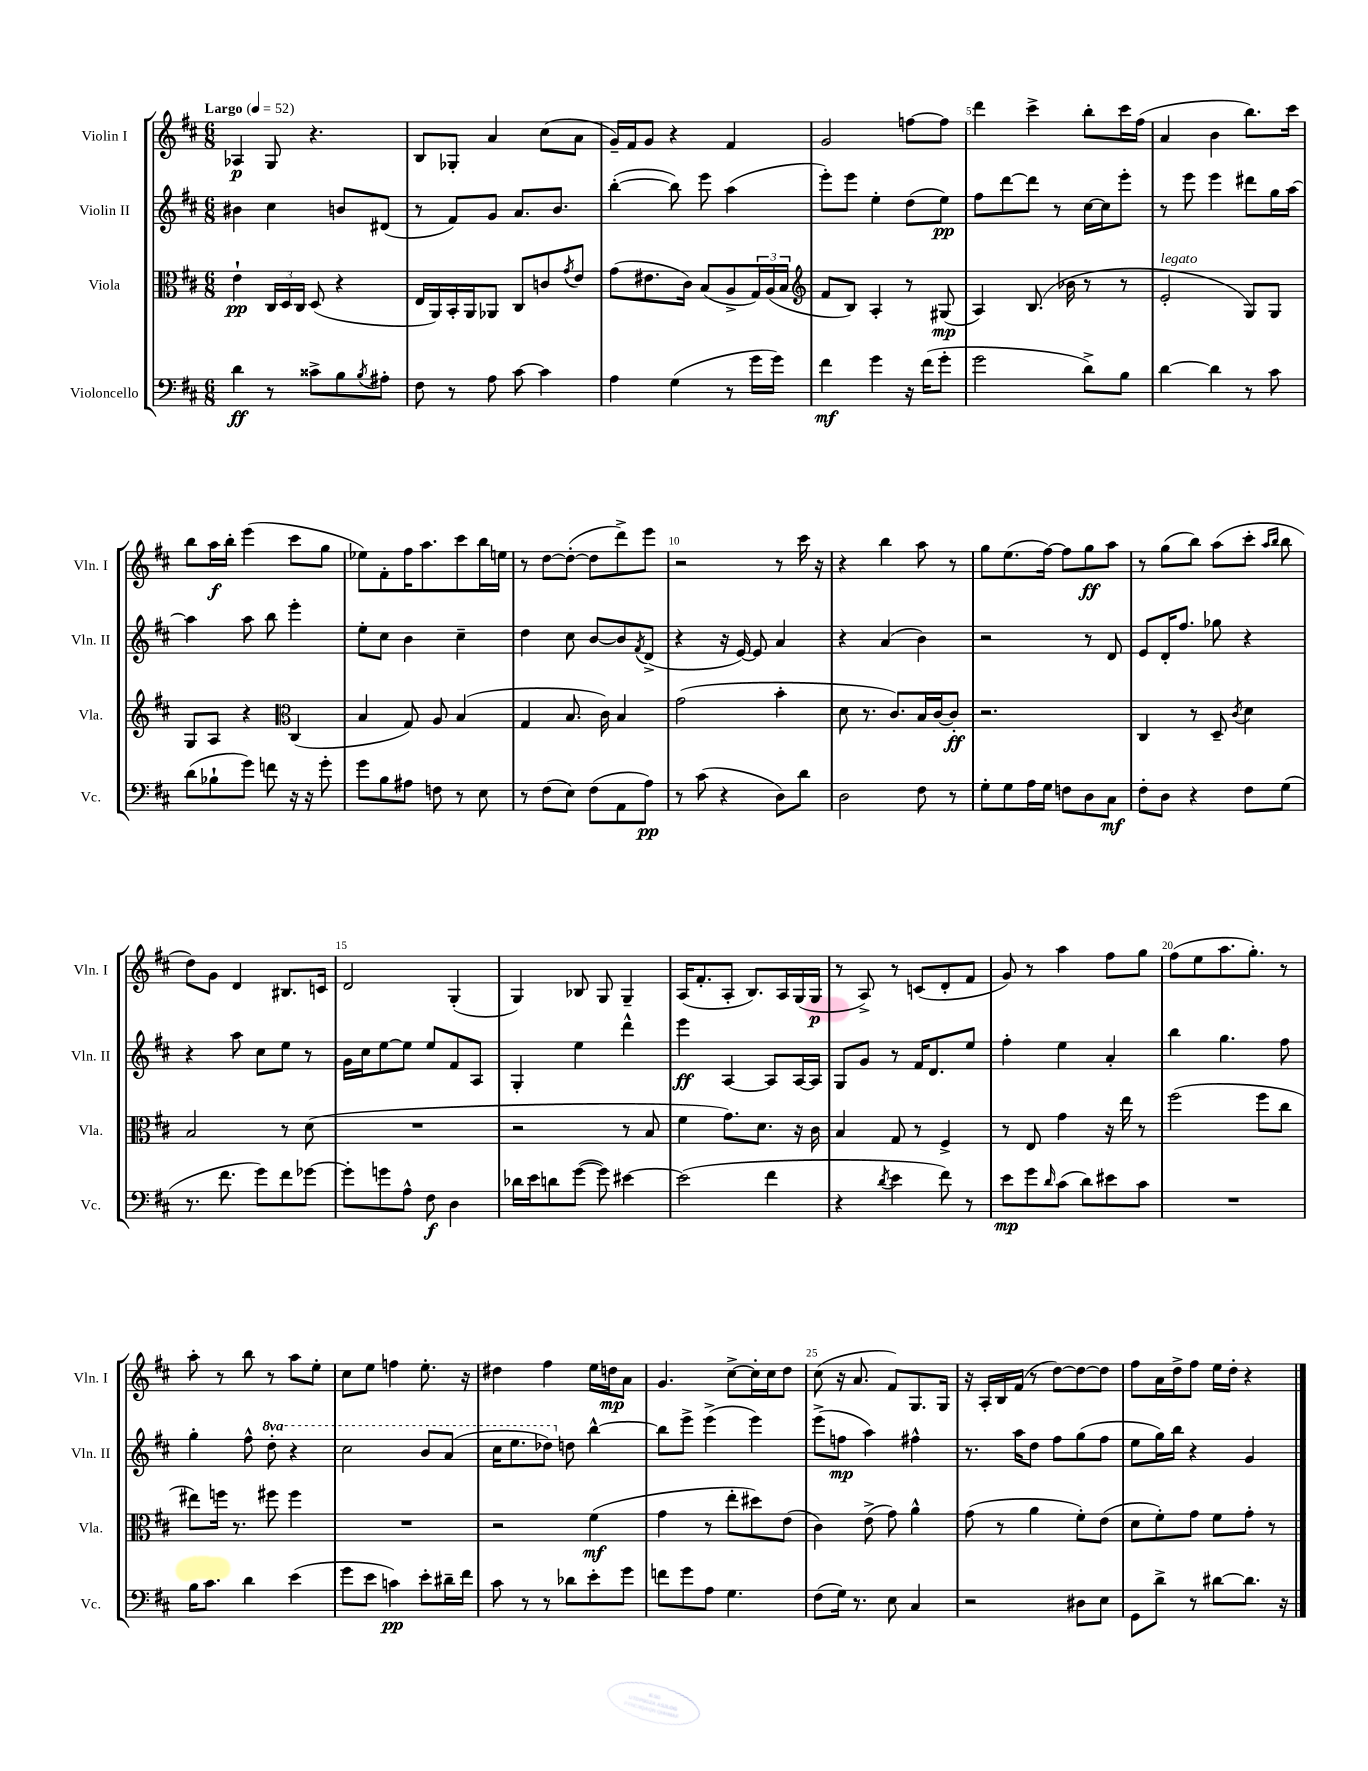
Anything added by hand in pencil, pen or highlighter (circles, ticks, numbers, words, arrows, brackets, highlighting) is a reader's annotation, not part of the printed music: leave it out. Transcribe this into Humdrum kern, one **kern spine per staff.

**kern	**kern	**kern	**kern
*staff4	*staff3	*staff2	*staff1
*clefF4	*clefC3	*clefG2	*clefG2
*k[f#c#]	*k[f#c#]	*k[f#c#]	*k[f#c#]
*M6/8	*M6/8	*M6/8	*M6/8
*MM52	*MM52	*MM52	*MM52
4d	4e`	4b#	4A-
8r	24C#	4cc#	8G
.	24D	.	.
.	24C#	.	.
8c##^	(8D	.	4.r
8B	4r	8b	.
8qB	.	.	.
8A#'	.	(8d#	.
=	=	=	=
8F#	16E	8r	8B
.	16AA)	.	.
8r	16BB'	8f#)	8G-'
.	16AA	.	.
8A	8AA-	8g	4a
[8c#	8C#	8.a	.
4c#]	8c	.	(8cc#
.	.	8.b	.
.	8qg	.	.
.	8e	.	8a
=	=	=	=
4A	(8g	([4bb'	16g~)
.	.	.	16f#
.	8.e#	.	8g
(4G	.	8bb])	4r
.	16c#)	.	.
.	(8B	8eee	.
8r	8A^	(4aa	4f#
16g	24G)	.	.
.	(24A	.	.
16g)	.	.	.
.	24B	.	.
=	=	=	=
*	*clefG2	*	*
4f#	8f#	8eee')	2g
.	8B)	8eee	.
4g	4A'	4ee'	.
16r	8r	(8dd	[8ff
(16f#	.	.	.
8g'	(8G#	8ee)	8ff]
=	=	=	=
2g	4A)	8ff#	4ddd
.	.	[8ddd	.
.	(8.B	8ddd]	4ccc#^
.	.	8r	.
.	16b-	.	.
8d^)	8r	[16cc#	8bb'
.	.	16cc#]	.
8B	8r	8eee'	16ccc#
.	.	.	(16ff#
=	=	=	=
[4d	2e'	8r	4a
.	.	8eee	.
4d]	.	4eee	4b
8r	8G)	8ddd#	8.bb)
8c#	8G	16gg	.
.	.	[16aa	16ccc#
=	=	=	=
(8d	8G	4aa]	8bb
8B-`	8A	.	16aa
.	.	.	16bb'
8g)	4r	8aa	(4eee
8f	.	8bb	.
*	*clefC3	*	*
16r	(4C#	4eee'	8ccc#
16r	.	.	.
8g'	.	.	8gg
=	=	=	=
8g	4B	8ee'	8ee-)
8B	.	8cc#	8f#'
8A#	8G)	4b	16ff#
.	.	.	8.aa
8F	8A	.	.
8r	(4B	4cc#~	8ccc#
8E	.	.	16bb
.	.	.	16ee
=	=	=	=
8r	4G	4dd	8r
(8F#	.	.	[8dd
8E)	8.B	8cc#	(8dd'_
(8F#	.	[8b	8dd]
.	16c#)	.	.
8AA	4B	8b]	8ddd^)
.	.	8qf#	.
8A)	.	(8d^	8eee
=	=	=	=
8r	(2g	4r	2r
(8c#	.	.	.
4r	.	16r	.
.	.	[16e)	.
.	.	8e]	.
8D)	4b'	4a	8r
8d	.	.	16ccc#
.	.	.	16r
=	=	=	=
2D	8d	4r	4r
.	8.r	.	.
.	.	(4a	4bb
.	8.c#)	.	.
8F#	16B	4b)	8aa
.	[16c#	.	.
8r	8c#']	.	8r
=	=	=	=
8G'	2.r	2r	8gg
8G	.	.	(8.ee
16A	.	.	.
16G	.	.	[16ff#)
8F	.	.	8ff#]
8D	.	8r	8gg
8C#	.	8d	8aa
=	=	=	=
8F#'	4C#	8e	8r
8D	.	16d'	(8gg
.	.	8.ff#	.
4r	8r	.	8bb)
.	8D~	8gg-	(8aa
.	8qc#	.	.
8F#	4d	4r	8ccc#'
.	.	.	16qqaa
.	.	.	16qqbb
(8G	.	.	8bb
=	=	=	=
8.r	2B	4r	8dd)
.	.	.	8g
8.f#	.	.	.
.	.	8aa	4d
8g)	.	8cc#	.
8f#	8r	8ee	8.B#
[8g-	(8d	8r	.
.	.	.	16c
=	=	=	=
8g-']	2.r	16g	2d
.	.	16cc#	.
8g	.	[8ee	.
8A^^	.	8ee]	.
8F#	.	8ee	.
4D	.	8f#	(4G'
.	.	8A	.
=	=	=	=
16d-	2r	4G'	4G)
16e	.	.	.
8d	.	.	.
([8g	.	4ee	8B-
8g])	.	.	8G
[4e#	8r	4ddd^^	4G~
.	8B	.	.
=	=	=	=
(2e#]	4f#	4eee	(16A
.	.	.	8.f#'
.	8.g)	[4A	8A'
.	.	.	8.B)
.	8.d	.	.
4f#	.	8A]	.
.	.	.	16A
.	16r	[16A	(16G
.	16c#	16A]	16G
=	=	=	=
4r	4B	8G	8r
.	.	8g	8A^)
8qd	.	.	.
4e	8G	8r	8r
.	8r	16f#	(8c
.	.	8.d	.
8f#)	4F#^	.	8d'
8r	.	8ee	8f#
=	=	=	=
8e	8r	4ff#'	8g)
8g	8E	.	8r
16qqd	.	.	.
(8c#	4g	4ee	4aa
8d)	.	.	.
8e#	16r	4a'	8ff#
.	16ee	.	.
8c#	8r	.	8gg
=	=	=	=
2.r	(2ff#	4bb	(8ff#
.	.	.	8ee
.	.	4.gg	8.aa
.	.	.	8.gg')
.	8ff#	.	.
.	8cc#	8ff#	8r
=	=	=	=
16B	8ee#)	4gg'	8aa'
8.c#	.	.	.
.	16ff	.	8r
.	8.r	.	.
4d	.	8ff#^^	8bb
.	8ff#	8ddd'	8r
(4e	4ff#	4r	8aa
.	.	.	8ee'
=	=	=	=
8g	2.r	2ccc#	8cc#
8e	.	.	8ee
4c)	.	.	4ff
8e'	.	8bb	8.ee'
16d#~	.	(8aa	.
16f#	.	.	16r
=	=	=	=
8c#	2r	16ccc#	4dd#
.	.	8.eee	.
8r	.	.	.
8r	.	8ddd-)	4ff#
8d-	.	8dd	.
8e'	(4f#	[4bb^^	16ee
.	.	.	16dd
8g	.	.	8a
=	=	=	=
8f	4g	8bb]	4.g
8g	.	8eee^	.
8A	8r	(4eee^	.
4.G	8ee'	.	[8cc#^
.	8dd#)	4eee)	16cc#']
.	.	.	16cc#
.	(8e	.	8dd
=	=	=	=
(8F#	4c#)	(8eee^	(8cc#
16G)	.	8ff	16r
8.r	.	.	8.a
.	(8e^	4aa)	.
8E	8g)	.	8f#)
4C#	4a^^	4ff#^^	8.G
.	.	.	16G
=	=	=	=
2r	(8g	8.r	16r
.	.	.	16A'
.	8r	.	16B
.	.	16aa	(16f#
.	4a	8dd	8r
.	.	8ff#	[8dd)
8D#	8f#')	(8gg	8dd_
8E	(8e	8ff#	8dd]
=	=	=	=
8GG	8d	8ee	8ff#
8d^	8f#')	16gg)	16a
.	.	16bb	16dd^
8r	8g	4r	8ff#
[8d#	8f#	.	16ee
.	.	.	16dd'
8.d#]	8g'	4g	4r
.	8r	.	.
16r	.	.	.
==	==	==	==
*-	*-	*-	*-
